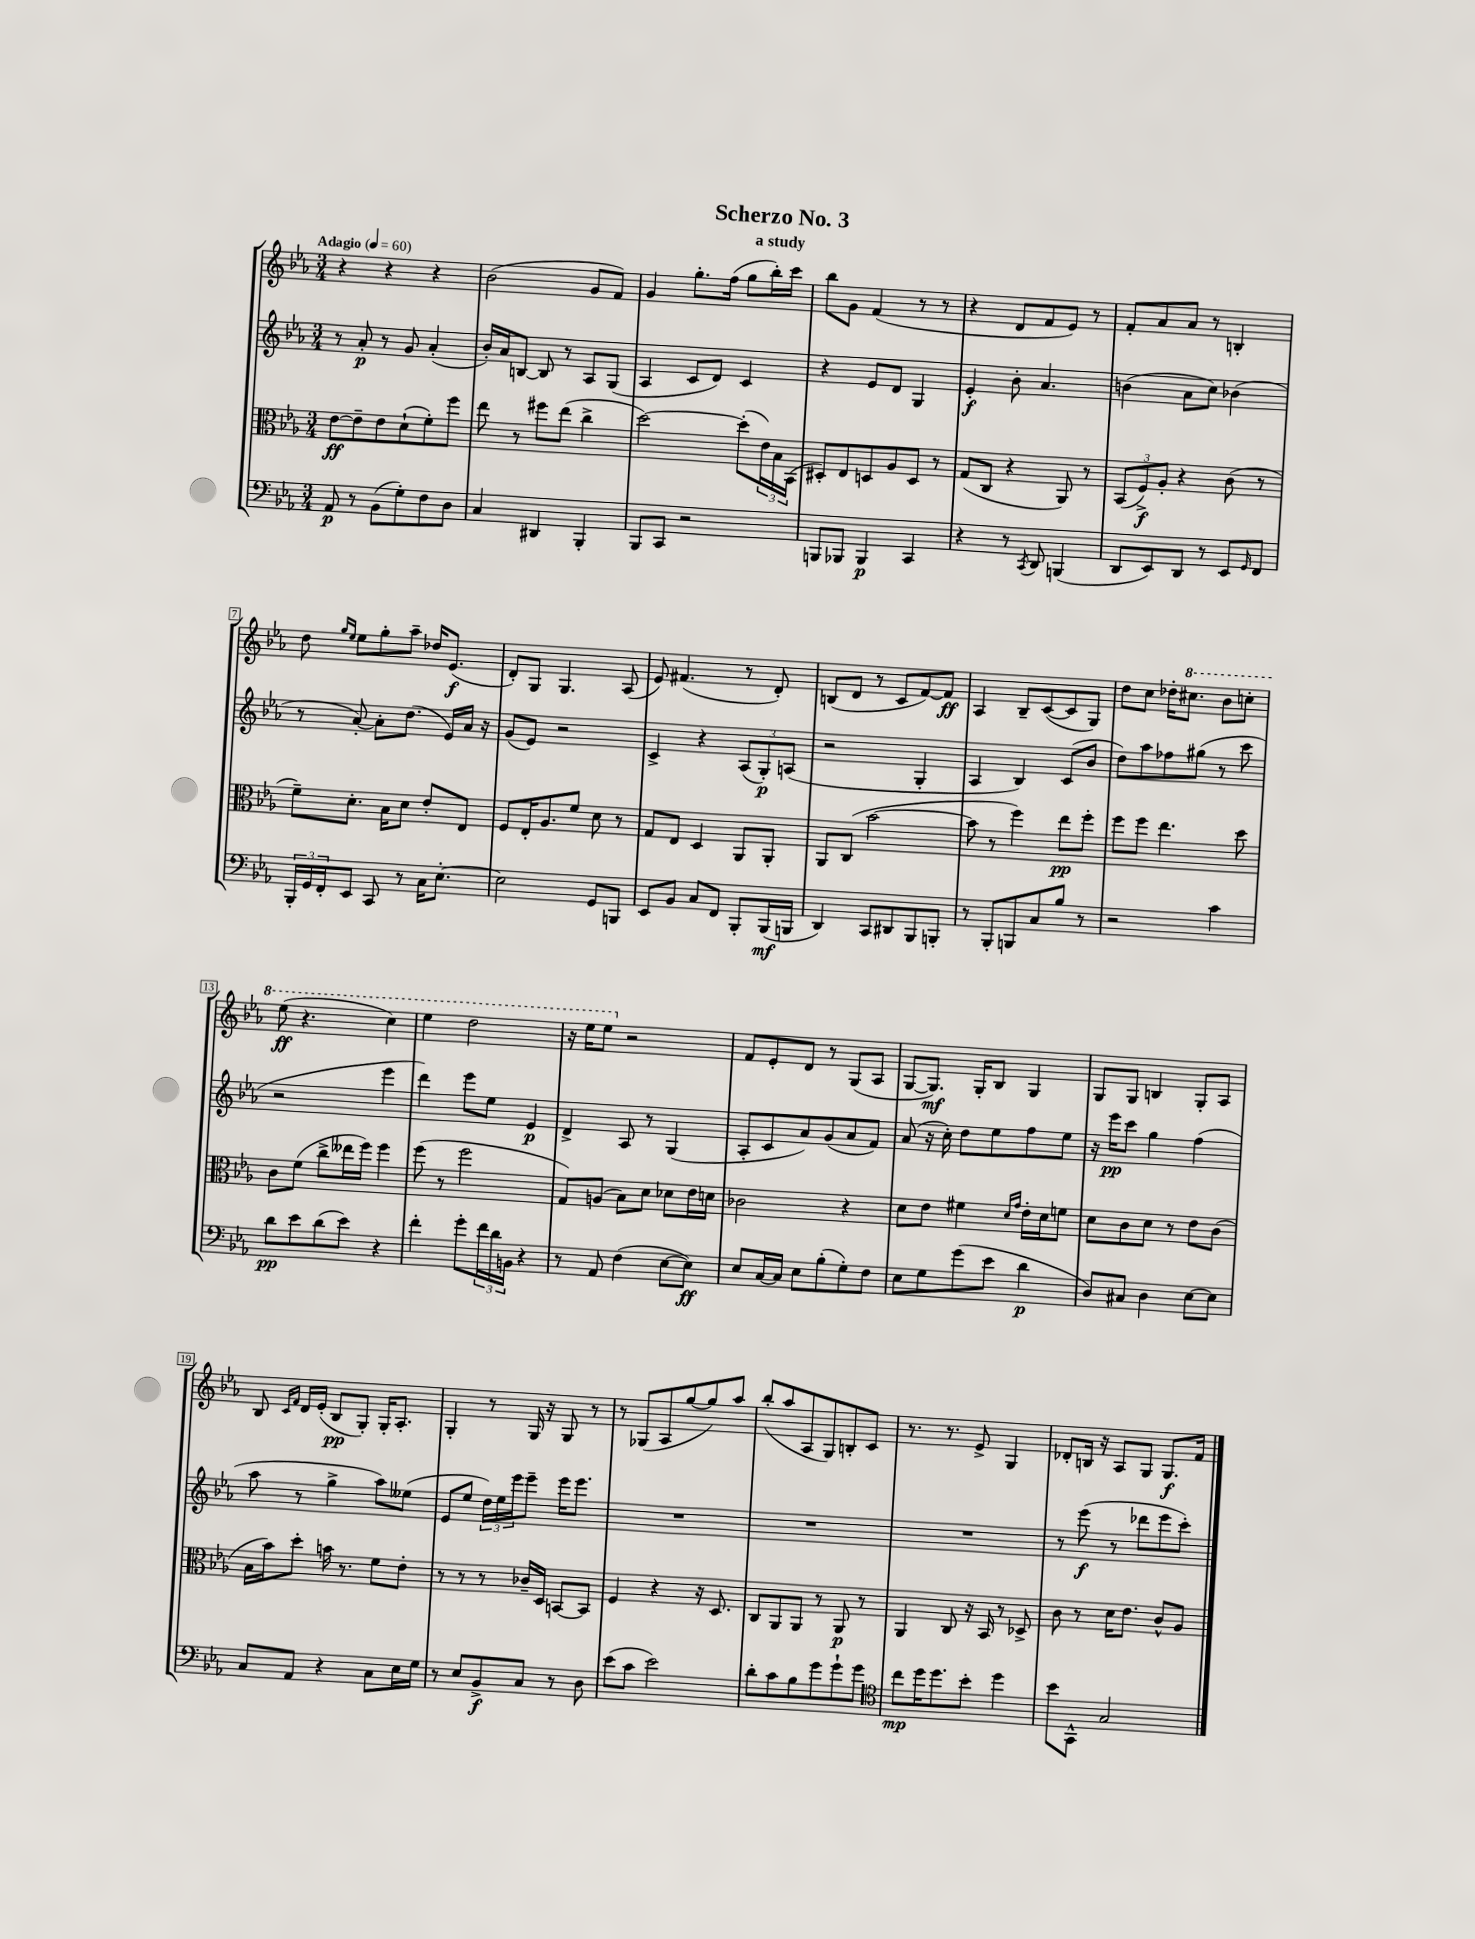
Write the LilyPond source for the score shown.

\header { title = "Scherzo No. 3" subtitle = "a study" }
<<
\new StaffGroup <<
\new Staff = "s0" {
    \clef treble \key ees \major \numericTimeSignature \time 3/4 \tempo "Adagio" 4 = 60
    r4 r4 r4 |
    bes'2( g'8 f'8) |
    g'4 g''8.-. f''16( g''8 bes''16-.) c'''16 |
    bes''8 g'8 f'4( r8 r8 |
    r4 d'8 f'8 ees'8) r8 |
    f'8-. aes'8 aes'8 r8 b4-. |
    d''8 \grace { g''16 ees''16 } ees''8 g''8-. aes''8-- des''16 ees'8.\f( |
    d'8-.) g8 g4. aes8( |
    ees'8) fis'4.( r8 d'8-.) |
    b8( d'8 r8 c'8 f'8~) f'8\ff |
    aes4 bes8-- c'8~( c'8 g8) |
    d''8 c''8 des''16-. \ottava #1 cis'''8. bes''8 c'''8-. |
    ees'''8\ff( r4. c'''4) |
    ees'''4 d'''2 |
    r16 ees'''16 ees'''8 \ottava #0 r2 |
    f'8 ees'8-. d'8 r8 g8( aes8 |
    g8~ g8.\mf) g16-. bes8 g4 |
    g8 g8 b4 g8-. aes8 |
    bes8 \grace { c'16 f'16 } d'16 ees'16-.( bes8\pp g8-.) g16-. aes8.-. |
    g4-. r8 g16 r16 g8 r8 |
    r8 ges8( aes8 g''8~ g''8) aes''8 |
    bes''8-.( aes''8 aes8 g8) b8-. c'8 |
    r8. r8. ees'8-> g4 |
    des'8-. b16 r16 aes8 g8 g8.\f f'16 \bar "|." |
}
\new Staff = "s1" {
    \clef treble \key ees \major \numericTimeSignature \time 3/4
    r8 aes'8-.\p r8 g'8 aes'4-.( |
    bes'16-.) aes'16 b8~ b8 r8 aes8 g8( |
    aes4 c'8 d'8) c'4 |
    r4 ees'8 d'8 g4 |
    ees'4-.\f bes'8-. aes'4. |
    b'4( aes'8 c''8) bes'4( |
    r8 aes'8~-.) aes'8-. d''8.( ees'16) aes'16 r16 |
    g'8( ees'8) r2 |
    c'4-> r4 \tuplet 3/2 { aes8( g8-.\p) a8( } |
    r2 g4-. |
    aes4 bes4) c'8( bes'8 |
    d''8) aes''8 fes''8 gis''8( r8 c'''8 |
    r2 ees'''4 |
    d'''4) ees'''8 ees''8 ees'4\p |
    d'4-> aes8 r8 g4( |
    aes8-. c'8 aes'8) g'8( aes'8 f'8) |
    aes'8( r16 c''16-.) d''8 ees''8 f''8 ees''8 |
    r16 ees'''16\pp c'''8 g''4 f''4( |
    aes''8 r8 g''4-> aes''8) eeses''8( |
    ees'8 ees''8 \tuplet 3/2 { d''16) ees''16 ees'''16 } ees'''8-- ees'''16 ees'''8. |
    R2. |
    R2. |
    R2. |
    r8 ees'''8\f( r8 des'''8 ees'''8 c'''8-.) \bar "|." |
}
\new Staff = "s2" {
    \clef alto \key ees \major \numericTimeSignature \time 3/4
    ees'8~\ff ees'8-- ees'8 d'8-!( f'8-.) f''8 |
    ees''8 r8 fis''8 ees''8( c''4-> |
    d''2~) d''8-.( \tuplet 3/2 { ees'16) bes16 bes,16( } |
    dis8-.) ees8 d8 aes8 d8 r8 |
    g8( c8 r4 aes,8) r8 |
    \tuplet 3/2 { bes,8( f8->\f) aes8-. } r4 c'8( r8 |
    f'8--) d'8.-. bes16 d'8 ees'8-. ees8 |
    f8 ees16-. aes8. f'8 d'8 r8 |
    g8 ees8 d4 aes,8 aes,8-. |
    aes,8 c8( bes'2~ |
    bes'8 r8 f''4) ees''8\pp f''8-. |
    f''8 f''8 ees''4. d''8 |
    c'8 f'8( c''8-> eeses''16 f''16) f''4 |
    f''8( r8 f''2 |
    g8) a8( bes8) d'8 des'8 ees'16 d'16 |
    ces'2 r4 |
    d'8 ees'8 fis'4 \grace { d'16 g'16 } ees'16-. d'16 f'8 |
    d'8 c'8 d'8 r8 ees'8 c'8( |
    bes16 bes'16) d''8-. b'16 r8. f'8 ees'8-. |
    r8 r8 r8 ces'16-- d16 b,8~ b,8 |
    f4 r4 r16 d8. |
    c8 aes,8 aes,8 r8 aes,8\p r8 |
    aes,4 c8 r16 bes,16 r8 des8-> |
    c'8 r8 d'16 ees'8. c'8-^ aes8 \bar "|." |
}
\new Staff = "s3" {
    \clef bass \key ees \major \numericTimeSignature \time 3/4
    aes,8\p r8 bes,8( g8-.) f8 d8 |
    c4 dis,4 bes,,4-. |
    bes,,8 c,8 r2 |
    b,,8 bes,,8 bes,,4\p c,4 |
    r4 r8 \acciaccatura { c,8 } d,8 b,,4( |
    d,8 ees,8) d,8 r8 ees,8 \grace { g,16 } f,8 |
    \tuplet 3/2 { bes,,16-. g,16 f,16-. } ees,8 c,8 r8 c16 ees8.~-. |
    ees2 g,8 b,,8 |
    ees,8 bes,8 c8 f,8 bes,,8-. bes,,16\mf( b,,16 |
    d,4) c,8 dis,8 bes,,8 b,,8-. |
    r8 bes,,8-. b,,8 c8 bes8 r8 |
    r2 c'4 |
    d'8\pp ees'8 d'8( ees'8) r4 |
    f'4-. g'8-. \tuplet 3/2 { f'16 d'16 b,16 } r4 |
    r8 aes,8 f4( ees8~ ees8\ff) |
    ees8 c16~ c16 ees8 bes8-.( g8-.) f8 |
    ees8 g8 g'8( ees'8 d'4\p |
    d8) cis8 d4 ees8~ ees8 |
    c8 aes,8 r4 c8 ees16 g16 |
    r8 ees8 bes,8->\f c8 r8 d8 |
    ees'8( c'8 ees'2) |
    d'8-. c'8 bes8 g'8 g'8-! g'8 |
    \clef tenor c''8\mp d''16 d''8. bes'8-. d''4 |
    bes'8 g,8-^ g2 \bar "|." |
}
>>
>>
\layout { \context { \Score \override BarNumber.stencil = #(make-stencil-boxer 0.1 0.3 ly:text-interface::print) } }
